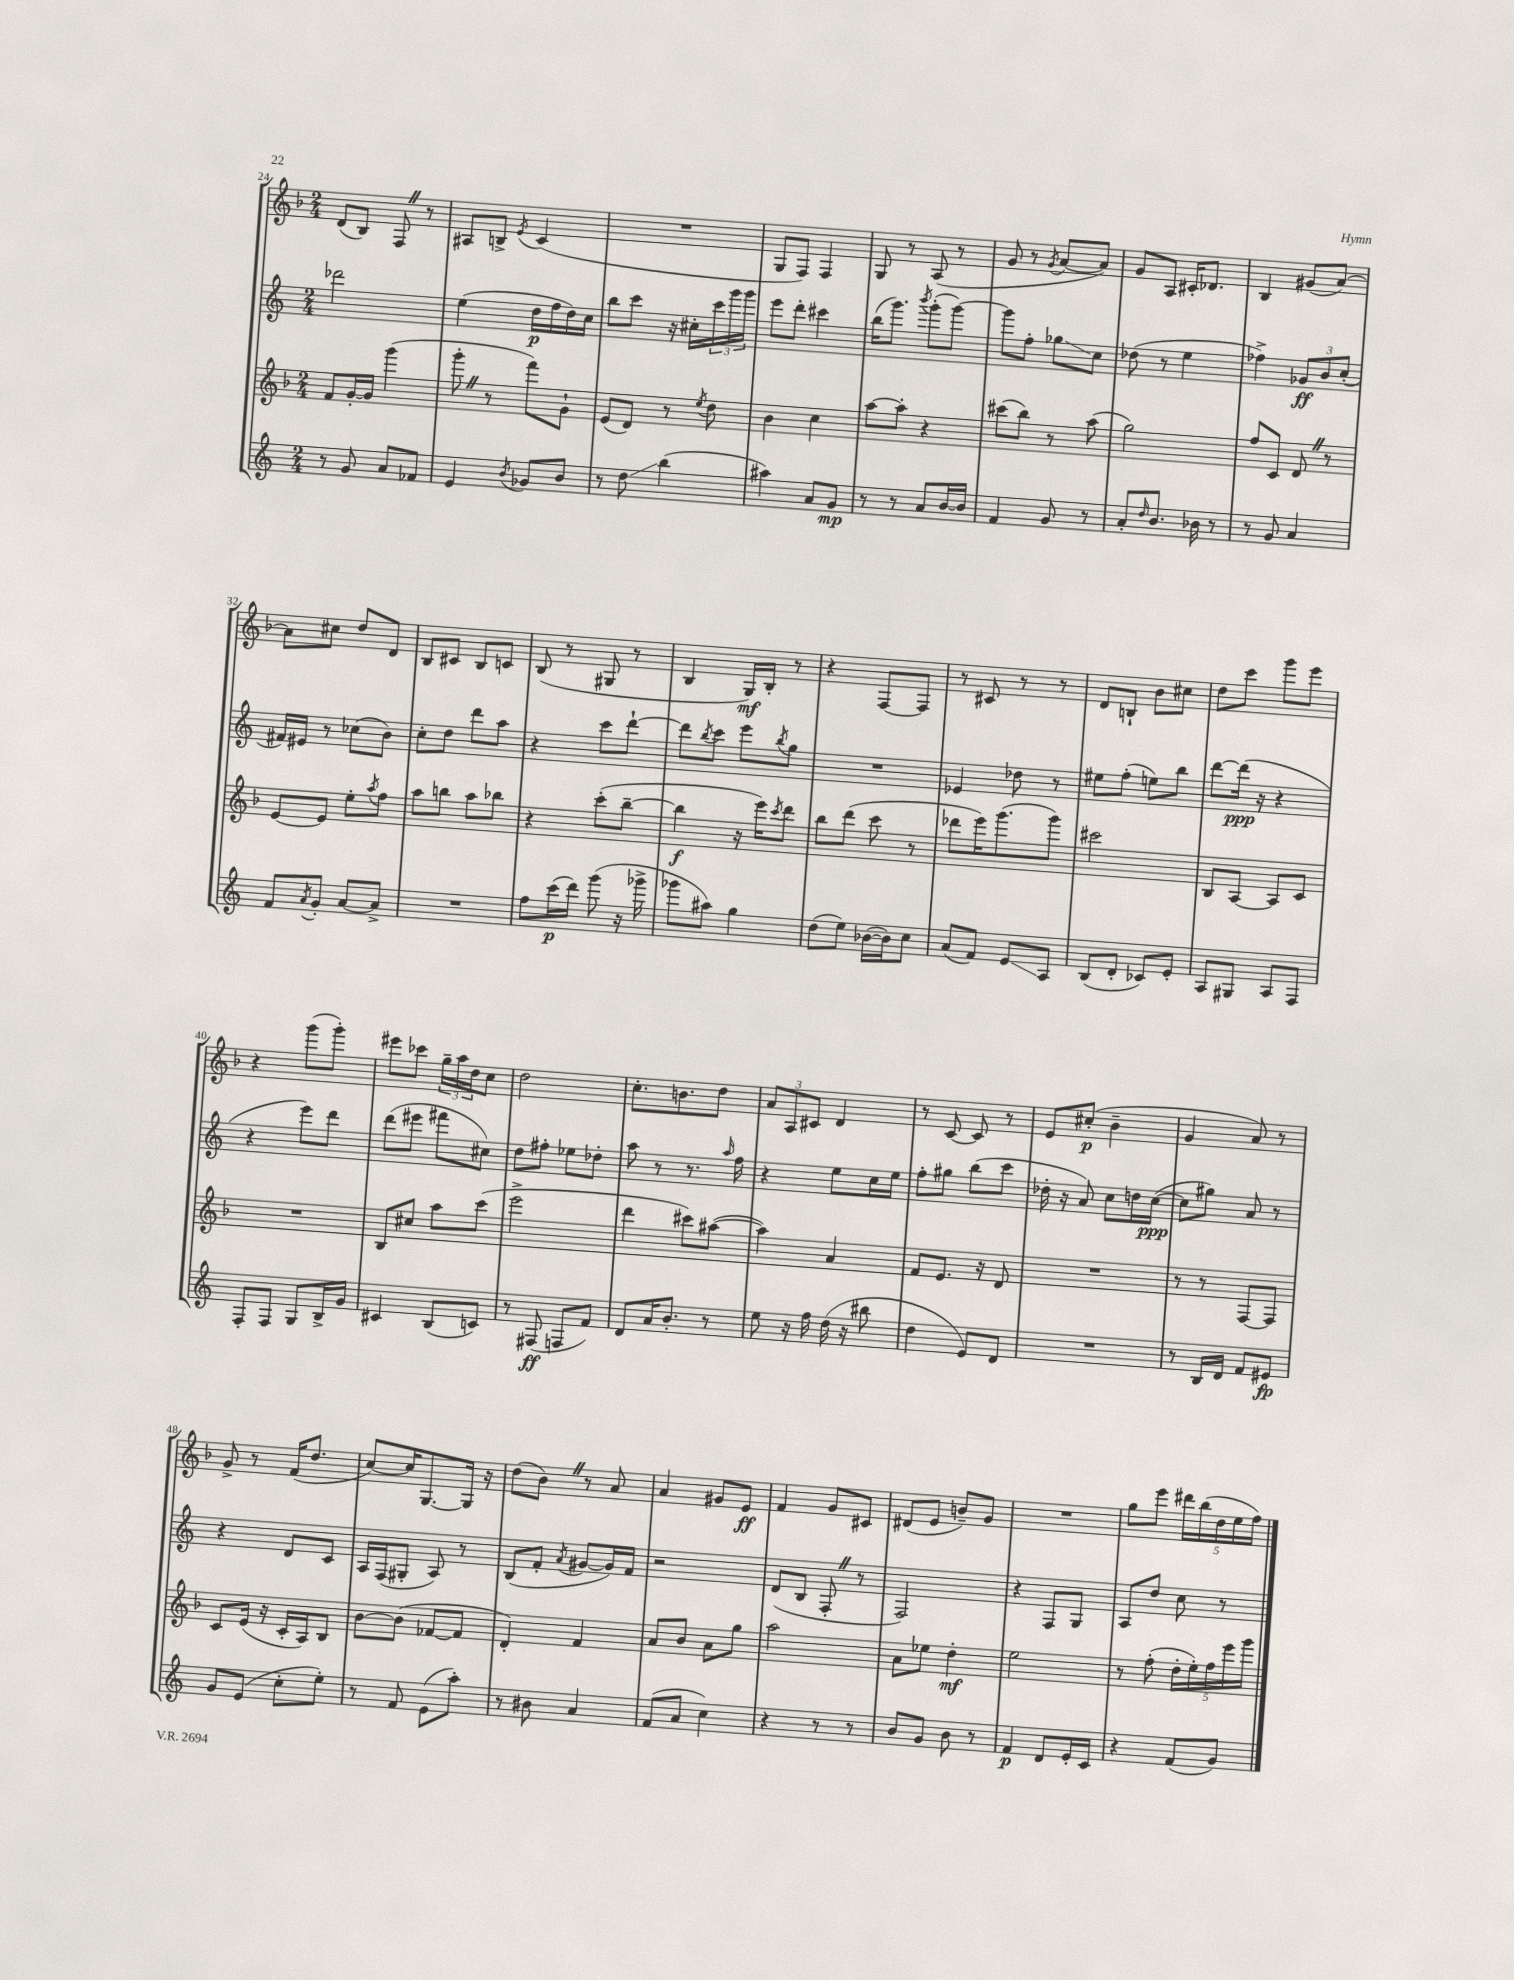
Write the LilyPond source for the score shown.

<<
\new StaffGroup <<
\new Staff = "s0" {
    \clef treble \key f \major \numericTimeSignature \time 2/4
    d'8( bes8) f8 \once \override BreathingSign.text = \markup { \musicglyph "scripts.caesura.straight" } \breathe r8 |
    ais8 b8-> \acciaccatura { e'8 } c'4( |
    R2 |
    g8 f8) f4 |
    g8 r8 a8( r8 |
    g'8 r8 \acciaccatura { g'8 } a'8~ a'8) |
    g'8 a8 cis'16-. des'8. |
    bes4 gis'8( a'8~) |
    a'8 cis''8 d''8 d'8 |
    bes8 cis'8 bes8 c'8 |
    bes8( r8 gis8 r8 |
    bes4 g16\mf) bes16-. r8 |
    r4 f8~ f8 |
    r8 cis'8 r8 r8 |
    d'8 b8-! bes'8 cis''8 |
    d''8 c'''8 g'''8 e'''8 |
    r4 g'''8( g'''8-.) |
    eis'''8 ces'''8 \tuplet 3/2 { g''16-- a''16 d''16 } c''8 |
    d''2 |
    c''8.-. b'8. d''8 |
    \tuplet 3/2 { a'8 a8 cis'8 } d'4 |
    r8 c'8~ c'8 r8 |
    e'8 cis''8-.\p( bes'4-- |
    g'4 a'8) r8 |
    g'8-> r8 f'16( d''8. |
    c''8~) c''16 g8.~ g16 r16 |
    d''8( bes'8) \once \override BreathingSign.text = \markup { \musicglyph "scripts.caesura.straight" } \breathe r8 a'8 |
    a'4 gis'8 e'8\ff |
    f'4 g'8 cis'8 |
    dis'8( e'8 b'8--) g'8 |
    R2 |
    g''8 e'''8 \tuplet 5/4 { dis'''16 bes''16( d''16 e''16 f''16) } \bar "|." |
}
\new Staff = "s1" {
    \clef treble \key c \major \numericTimeSignature \time 2/4
    des'''2 |
    e''4( d''16\p f''16 d''16) c''16 |
    b''8 c'''8 r16 cis''16-. \tuplet 3/2 { c'''16 g'''16 g'''16 } |
    e'''8 d'''8-. cis'''4 |
    b''16( g'''8.) \acciaccatura { b'''8 } g'''8-.( g'''8~) |
    g'''8 f''8-. ges''8\glissando c''8 |
    des''8( r8 e''4 |
    fes''4->) \tuplet 3/2 { ges'8\ff b'8 c''8-.( } |
    fis'16) eis'16 r8 ces''8( b'8) |
    c''8-. d''8 d'''8 a''8 |
    r4 c'''8 d'''8~-! |
    d'''8 \acciaccatura { b''8 } c'''8 e'''8 \acciaccatura { b''8 } g''8 |
    R2 |
    ees'4 des''8 r8 |
    eis''8 f''8-.( e''8) b''8 |
    d'''8~ d'''16\ppp( r16 r4 |
    r4 e'''8) d'''8 |
    d'''8( eis'''8 fis'''8 cis''8) |
    d''8 fis''8-. ees''8 des''8-. |
    a''8 r8 r8. \grace { a''16 } f''16 |
    r4 e''8 c''16 e''16 |
    f''8-. gis''8 b''8( c'''8 |
    des''16-. r16 a'8) c''8 d''16 c''16~\ppp( |
    c''8 gis''8) a'8 r8 |
    r4 d'8 c'8 |
    a16 f16( gis8-. a8) r8 |
    b8( f'8-. \acciaccatura { a'8 } gis'8~ gis'16) f'16 |
    r2 |
    d'8( b8 f8-. \once \override BreathingSign.text = \markup { \musicglyph "scripts.caesura.straight" } \breathe r8 |
    f2) |
    r4 f8 g8 |
    a8 d''8 c''8 r8 \bar "|." |
}
\new Staff = "s2" {
    \clef treble \key f \major \numericTimeSignature \time 2/4
    f'8 g'16~-. g'16 g'''4( |
    g'''8-. \once \override BreathingSign.text = \markup { \musicglyph "scripts.caesura.straight" } \breathe r8 f'''8) g'8-! |
    e'8( d'8) r8 \acciaccatura { e''8 } d''8 |
    bes'4 c''4 |
    a''8~ a''8-. r4 |
    cis'''8( bes''8) r8 a''8( |
    g''2) |
    f''8 c'8 d'8 \once \override BreathingSign.text = \markup { \musicglyph "scripts.caesura.straight" } \breathe r8 |
    e'8~ e'8 e''8-. \acciaccatura { a''8 } f''8 |
    a''8 b''8 a''8 bes''8 |
    r4 c'''8-.( bes''8~-- |
    bes''4\f r16 e'''16) \acciaccatura { c'''8 } d'''8 |
    bes''8 d'''8( c'''8 r8 |
    des'''8 e'''16) g'''8.( g'''8) |
    cis'''2 |
    bes8 a8~ a8 c'8 |
    R2 |
    bes8 cis''8 a''8 c'''8( |
    e'''2-> |
    d'''4 cis'''8) ais''8~( |
    ais''4) a'4 |
    f'8 e'8. r16 d'8 |
    R2 |
    r8 r8 f8~ f8 |
    c'8 e'16( r16 c'16-. a16) bes8 |
    bes'8~ bes'8( fes'8~ fes'8 |
    d'4-.) f'4 |
    a'8 bes'8 a'8 g''8 |
    a''2 |
    a'8 ees''8 d''4-.\mf |
    e''2 |
    r8 f''8-.( \tuplet 5/4 { d''16-. e''16-.) f''16 e'''16 g'''16 } \bar "|." |
}
\new Staff = "s3" {
    \clef treble \key c \major \numericTimeSignature \time 2/4
    r8 g'8 a'8 fes'8 |
    e'4 \acciaccatura { b'8 } ges'8 b'8 |
    r8 d''8\glissando b''4( |
    ais''4) a'8 g'8\mp |
    r8 r8 a'8 b'16~ b'16 |
    f'4 g'8 r8 |
    a'8-. \grace { d''16 } b'8. bes'16 r8 |
    r8 g'8 a'4 |
    f'8 \acciaccatura { a'8 } g'8-. a'8~ a'8-> |
    R2 |
    f''8 c'''16\p( d'''16) g'''8( r16 ges'''16-> |
    ges'''8 ais''8) g''4 |
    d''8( e''8) bes'16~( bes'16) c''8 |
    a'8( f'8) e'8\glissando a8 |
    b8( d'8-. ces'8) e'8-. |
    a8 gis8 a8 f8 |
    f8-. f8 g8 b16-> g'16 |
    cis'4 b8( c'8) |
    r8 fis8\ff( f8 f'8) |
    d'8 a'16 b'8.-. r8 |
    e''8 r16 f''16 d''16( r16 bis''8 |
    d''4 e'8) d'8 |
    R2 |
    r8 b16 d'16 f'8 eis'8\fp |
    g'8 e'8( c''8-. e''8-.) |
    r8 f'8 e'8( a''8-.) |
    r8 bis'8 a'4 |
    f'8( a'8 c''4) |
    r4 r8 r8 |
    b'8 g'8 b'8 r8 |
    f'4\p d'8 e'16-. c'16 |
    r4 f'8( g'8) \bar "|." |
}
>>
>>
\layout { \context { \Score currentBarNumber = #24 } }
